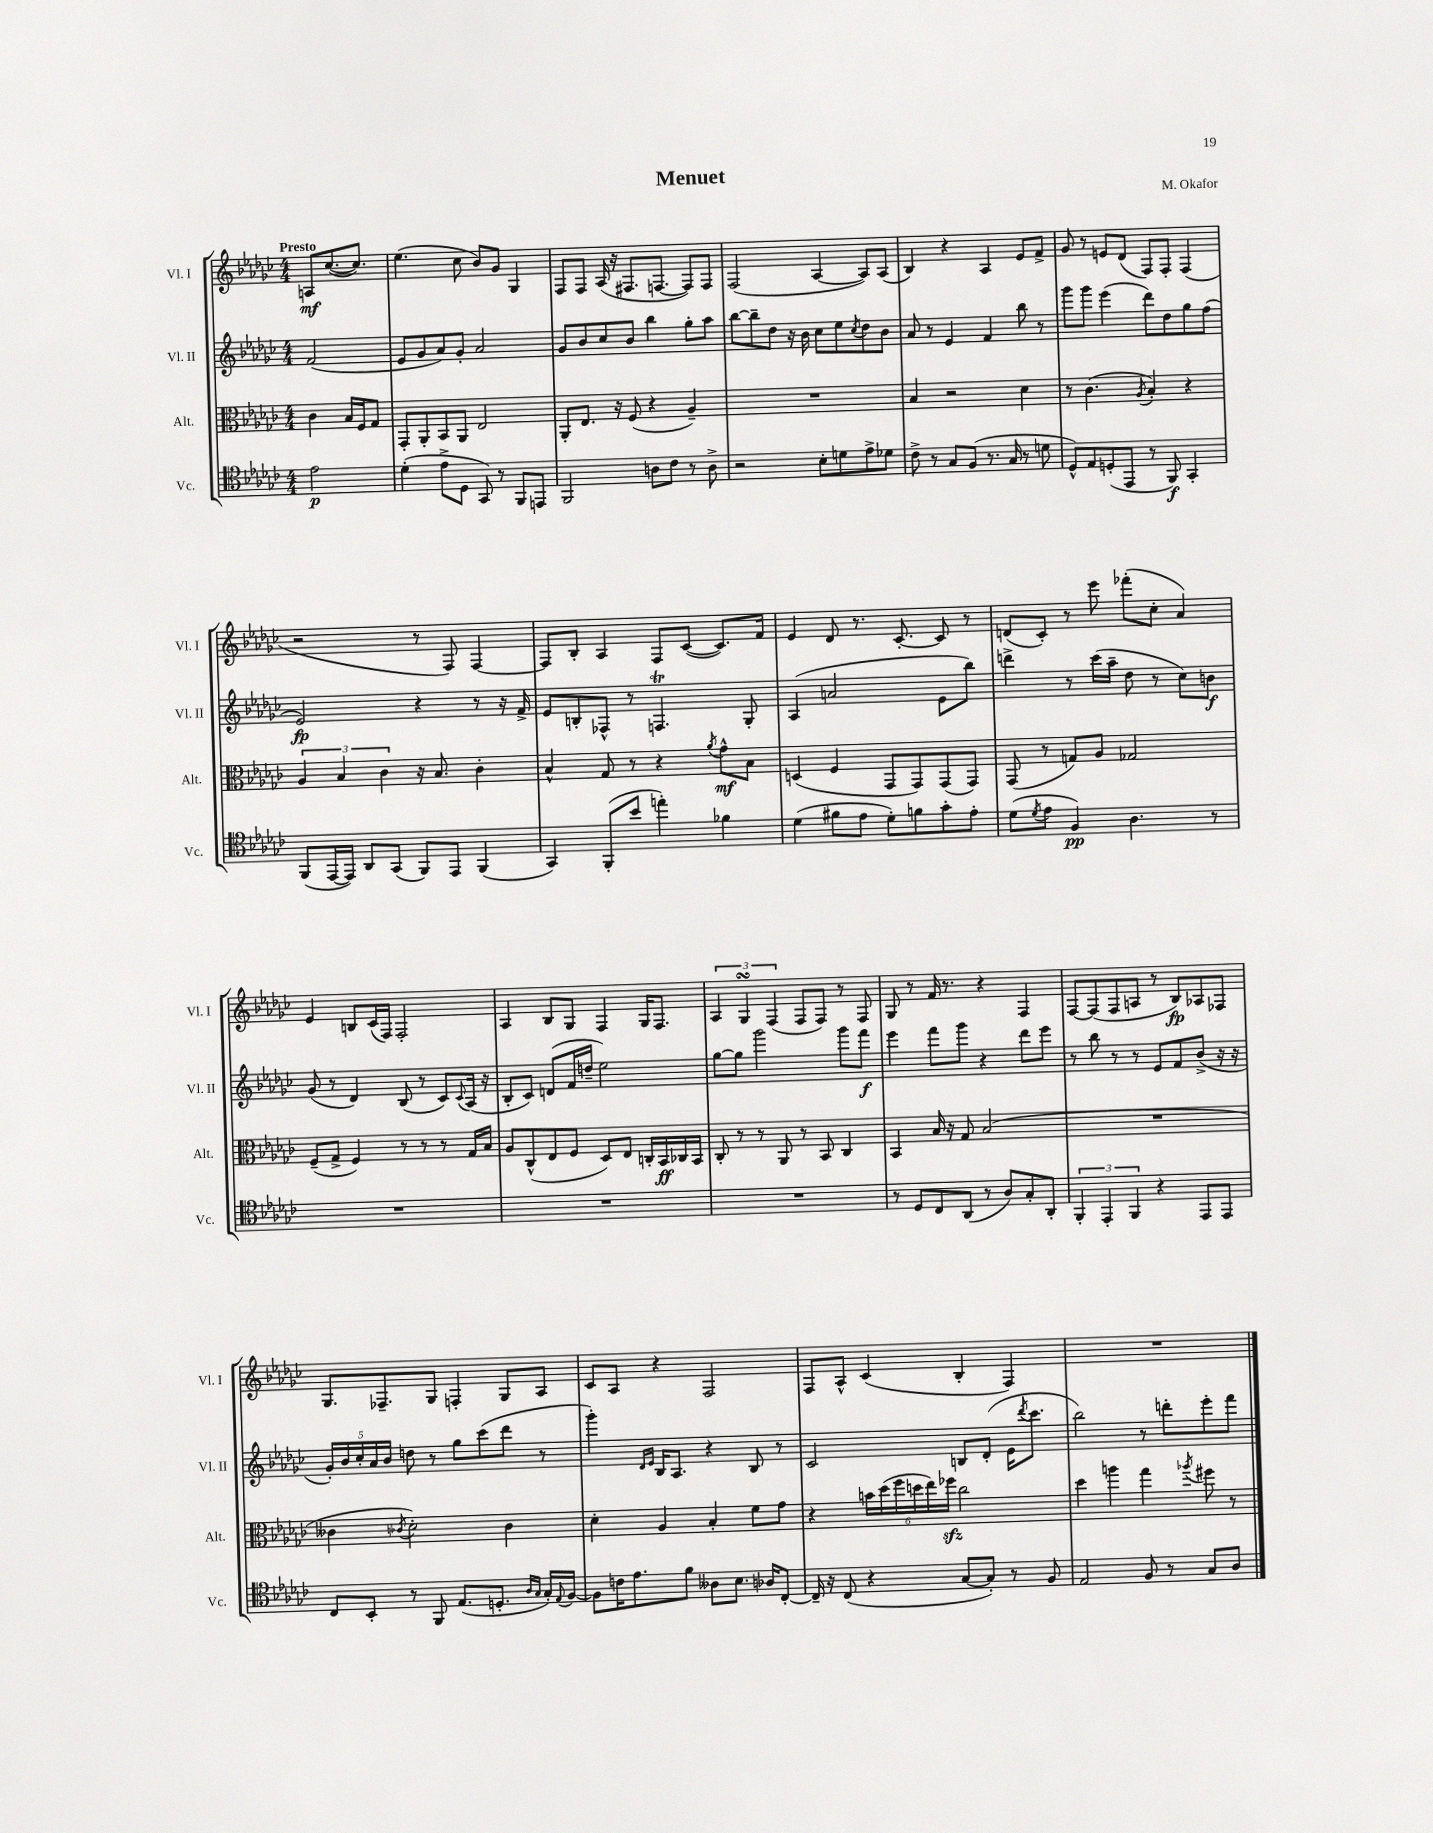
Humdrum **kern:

**kern	**kern	**kern	**kern
*staff4	*staff3	*staff2	*staff1
*clefC4	*clefC3	*clefG2	*clefG2
*k[b-e-a-d-g-c-]	*k[b-e-a-d-g-c-]	*k[b-e-a-d-g-c-]	*k[b-e-a-d-g-c-]
*M4/4	*M4/4	*M4/4	*M4/4
2e-\	4c-\	(2f/	8A/L
.	.	.	([8.cc-/
.	16B-/LL	.	.
.	16F/J	.	8.cc-/]J)
.	8G-/J	.	.
=	=	=	=
(4d-'\	8GG-'/L	8e-/L	(4.ee-\
.	8AA-'/	8g-/	.
8e-^\L	8BB-/	8a-/)	.
8D-\J	8AA-/J	8g-'/J	8cc-\
8GG-/)	2E-/	2a-/	8b-/L)
8r	.	.	8g-/J
8FF/L	.	.	4G-/
8EE/J	.	.	.
=	=	=	=
2FF/	8AA-'/L	8g-/L	8F/L
.	8.E-/J	8b-/	8F/J
.	.	8cc-/	(16A-/
.	16r	.	16r
.	(8F/	8b-/J	8.F#/L
8A\L	4r	4bb-\	.
.	.	.	[8.F/J
8c-\J	.	.	.
8r	4A-~/)	8gg-'\L	8F/]L)
8A^\	.	8aa-\J	8F/J
=	=	=	=
2r	1r	[8bb-\L	(2F/
.	.	8bb-~\]	.
.	.	8dd-\J	.
.	.	16r	.
.	.	16b-\	.
8B-'\L	.	8cc-\L	[4A-/
8d\	.	8ee-\	.
.	.	8qcc-/	.
8e-^\	.	8dd-\	8A-/]L)
8d-\J	.	8b-\J	(8A-/J
=	=	=	=
8c-^\	4B-/	8a-/	4B-/)
8r	.	8r	.
8G-/L	2r	4e-/	4r
(8F/J	.	.	.
8.r	.	4f/	4A-/
16G-/	.	.	.
8r	4d-\	8bb-\	8e-/L
8d\	.	8r	8f^/J
=	=	=	=
8D-^^/L)	8r	8ggg-\L	8g-/
8E-/	(4.c-\	8ggg-\J	8r
(8D'/	.	(4eee-\	8e/L
8EE-/J	.	.	(8d-/J
.	8qA-/	.	.
8r	4B-'/)	8ddd-\L)	8F/L)
8FF/)	.	8dd-\	8F'/J
4GG-'/	4r	8gg-\	(4F/
.	.	(8ff\J	.
=	=	=	=
(8FF/L	6A-/	2e-/)	2r
[16EE-/L	.	.	.
.	6B-/	.	.
16EE-/]JJ)	.	.	.
8AA-/L	.	.	.
.	6c-\	.	.
(8GG-/J	.	.	.
8FF/L)	16r	4r	8r
.	8.B-/	.	.
8EE-/J	.	.	8F/)
(4FF/	4c-'\	8r	[4F/
.	.	16r	.
.	.	16f^/	.
=	=	=	=
4GG-/)	4B-^^/	8e-/L	8F/]L
.	.	8B'/	8B-'/J
(8FF'/L	8G-/	8F-^^/J	4A-/
8b-/J	8r	8r	.
4ee'\)	4r	4.F/	8F/L
.	.	.	([8c-/J
.	8qa-/	.	.
4f-\	8g-^^\L	.	8.c-/]L)
.	8B-\J	8G-'/	.
.	.	.	16f/Jk
=	=	=	=
(4d-\	(4D/	(4A-/	4e-/
8f#\L	4F/	2a/	8d-/
8e-\J	.	.	8.r
8d-'\L)	8GG-/L	.	.
.	.	.	[8.c-'/
8f\	8GG-/)	.	.
8g-'\	(8GG-/	8e-\L	8c-/]
8e-'\J	8GG-/J)	8bb-\J)	8r
=	=	=	=
(8d-\L	(8GG-/	4ddd^\	(8d/L
8qd-/	.	.	.
8e-\J	8r	.	8c-'/J)
4F/)	8G/L)	8r	8r
.	8A-/J	(16ccc-\LL	8eee-\
.	.	16aa-~\JJ	.
4.A-\	2G-/	8dd-\	(8fff-'\L
.	.	8r	8cc-'\J
.	.	8cc-\L)	4a-/)
8r	.	8b\J	.
=	=	=	=
1r	(8F~/L	(8g-/	4e-/
.	8G-^/J	8r	.
.	4F/)	4d-/)	8B/L
.	.	.	(16c-/L
.	.	.	16F/JJ)
.	8r	(8B-/	2F'/
.	8r	8r	.
.	8r	8c-/L)	.
.	.	8qqc-/	.
.	16G-/LL	(16A-/Jk	.
.	16B-/JJ	16r	.
=	=	=	=
1r	8A-/L	8B-'/L	4A-/
.	(8C-^^/	8c-/J)	.
.	8E-/	(8d/L	8B-/L
.	8F/J	16f/L	8G-/J
.	.	16dd~/JJ	.
.	8D-/L)	2ee-\)	4F/
.	8E-/J	.	.
.	16C'/LL	.	16G-/LK
.	16BB-/	.	8.F/J
.	16C-/	.	.
.	16BB-/JJ	.	.
=	=	=	=
1r	8C-'/	[8gg-\L	6A-/
.	8r	8gg-\]J	.
.	.	.	6G-/
.	8r	2ggg-\	.
.	.	.	(6F/
.	8AA-/	.	.
.	8r	.	8F/L
.	8BB-/	.	8F/J)
.	4C-/	8ggg-\L	8r
.	.	8fff\J	8F/
=	=	=	=
8r	4BB-/	4eee-\	8G-/
8D-/L	.	.	8r
8C-/	16B-/	8fff\L	16f/
.	16r	.	8.r
(8AA-/J	8G-/	8ggg-\J	.
8r	(2B-/	4r	4r
8A-/L)	.	.	.
8G-'/	.	8ddd-\L	4F/
8AA-'/J	.	8eee-\J	.
=	=	=	=
6FF'/	1r	8r	[8F/L
.	.	8bb-\	(8F/]
6EE-'/	.	.	.
.	.	8r	8F/
6FF/	.	.	.
.	.	8r	8A/J
4r	.	8e-/L	8r
.	.	8f/	8B-/L)
8EE-/L	.	(8b-^/J	8A-/
8EE-/J	.	16r	8F-/J
.	.	16r	.
=	=	=	=
8C-/L	4c--\	20g-'/LL)	8.G-/L
.	.	20b-/	.
.	.	20cc-'/	.
8BB-'/J	.	.	.
.	.	20a-/	.
.	.	.	8.F-~/
.	.	20b-/JJ	.
.	8qc-/	.	.
8r	2d-'\)	8dd\	.
8FF/	.	8r	8G-/J
(8.E-/L	.	8gg-\L	4F'/
.	.	(8ccc-\	.
8.D'/J	.	.	.
.	4c-\	8ddd-\J	8G-/L
16qqA-/LL	.	.	.
16qqG-/JJ	.	.	.
16G-'/LL)	.	8r	8A-/J
8qqE-/	.	.	.
[16F/JJ	.	.	.
=	=	=	=
8F\]L	4d-'\	4ggg-'\)	8c-/L
16c\K	.	.	8A-/J
8.e-\	.	.	.
.	.	16qqd-/LL	.
.	.	16qqe-/JJ	.
.	4A-/	16B-/LK	4r
.	.	8.A-/J	.
8f\J	.	.	.
8A--\L	4B-'/	4r	2F/
8.B-\J	.	.	.
.	8f\L	8B-/	.
16A-/LK	.	.	.
[8C-'/J	8g-\J	8r	.
=	=	=	=
16C-~/]	4r	2c-/	8F/L
16r	.	.	.
(8C-/	.	.	8A-^^/J
4r	24b\LL	.	(4c-/
.	(24dd-\	.	.
.	24ff\	.	.
.	24dd\	.	.
.	24ee-\)	.	.
.	24ff-\JJ	.	.
[8G-/L	2cc-\	8B/L	4B-'/
8G-'/]J)	.	(8d-'/J	.
8r	.	16e-\LK	4F/)
.	.	8qddd-/	.
.	.	8.ccc-\J	.
8F/	.	.	.
=	=	=	=
2E-/	4dd-\	2bb-\)	1r
.	4aa\	.	.
8F/	4gg-\	8r	.
8r	.	8ddd'\L	.
.	8qaa-/	.	.
8G-/L	8ff#\	8eee-'\	.
8A-/J	8r	8fff\J	.
==	==	==	==
*-	*-	*-	*-
